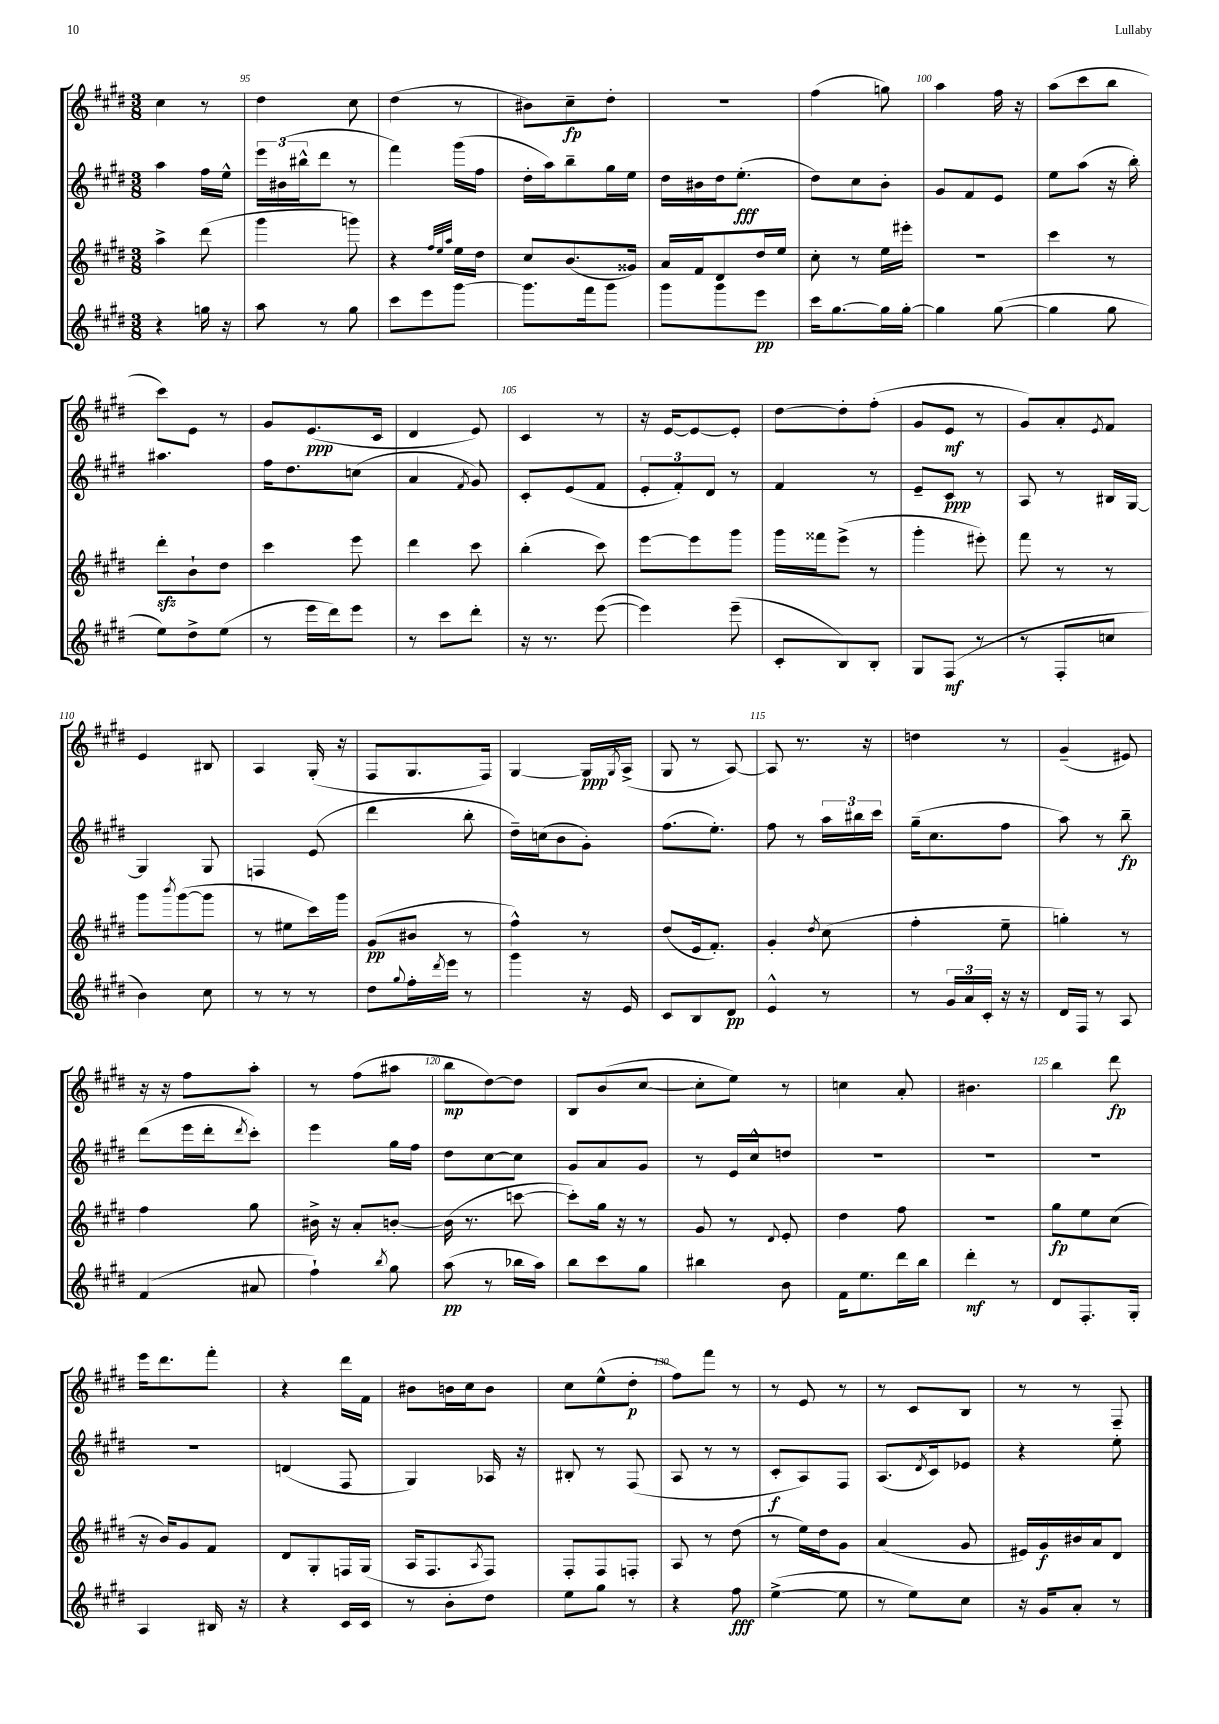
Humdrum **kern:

**kern	**dynam	**kern	**dynam	**kern	**dynam	**kern	**dynam
*part4	*part4	*part3	*part3	*part2	*part2	*part1	*part1
*staff4	*staff4	*staff3	*staff3	*staff2	*staff2	*staff1	*staff1
*clefG2	*	*clefG2	*	*clefG2	*	*clefG2	*
*k[f#c#g#d#]	*	*k[f#c#g#d#]	*	*k[f#c#g#d#]	*	*k[f#c#g#d#]	*
*M3/8	*	*M3/8	*	*M3/8	*	*M3/8	*
=94	=94	=94	=94	=94	=94	=94	=94
4r	.	4aa^\	.	4aa\	.	4cc#\	.
16ggn\	.	(8ddd#\	.	16ff#\LL	.	8r	.
16r	.	.	.	16ee^^\JJ	.	.	.
=95	=95	=95	=95	=95	=95	=95	=95
8aa\	.	4ggg#\	.	24eee\LL	.	4dd#\	.
.	.	.	.	(24b#X\	.	.	.
.	.	.	.	24bb#X^^\J	.	.	.
8r	.	.	.	8ddd#\J	.	.	.
8gg#\	.	8gggn\)	.	8r	.	8cc#\	.
=96	=96	=96	=96	=96	=96	=96	=96
8ccc#\L	.	4r	.	4fff#\)	.	(4dd#\	.
8eee\	.	.	.	.	.	.	.
.	.	32qqff#/LLL	.	.	.	.	.
.	.	32qqee/	.	.	.	.	.
.	.	32qqaa/JJJ	.	.	.	.	.
[8ggg#\J	.	16ee\LL	.	(16ggg#\LL	.	8r	.
.	.	16dd#\JJ	.	16ff#\JJ	.	.	.
=97	=97	=97	=97	=97	=97	=97	=97
8.ggg#\L]	.	8cc#/L	.	16dd#'\LL	.	8b#X\L)	.
.	.	.	.	16aa\J)	.	.	.
.	.	(8.b/	.	8bb~\	.	8cc#~\	fp
16fff#\k	.	.	.	.	.	.	.
8ggg#\J	.	.	.	16gg#\L	.	8dd#'\J	.
.	.	16g##X/Jk)	.	16ee\JJ	.	.	.
=98	=98	=98	=98	=98	=98	=98	=98
8ggg#\L	.	16a/LL	.	16dd#\LL	.	4.r	.
.	.	16f#/J	.	16b#X\	.	.	.
8ggg#\	.	8d#/	.	16dd#\J	.	.	.
.	.	.	.	(8.ee'\J	fff	.	.
8eee\J	pp	16dd#/L	.	.	.	.	.
.	.	16ee/JJ	.	.	.	.	.
=99	=99	=99	=99	=99	=99	=99	=99
16ccc#\KL	.	8cc#'\	.	8dd#\L)	.	(4ff#\	.
[8.gg#\	.	.	.	.	.	.	.
.	.	8r	.	8cc#\	.	.	.
16gg#\L]	.	16ee\LL	.	8b'\J	.	8ggn\)	.
[16gg#'\JJ	.	16eee#X'\JJ	.	.	.	.	.
=100	=100	=100	=100	=100	=100	=100	=100
4gg#\]	.	4.r	.	8g#/L	.	4aa\	.
.	.	.	.	8f#/	.	.	.
([8gg#\	.	.	.	8e/J	.	16ff#\	.
.	.	.	.	.	.	16r	.
=101	=101	=101	=101	=101	=101	=101	=101
4gg#\]	.	4ccc#\	.	8ee\L	.	(8aa\L	.
.	.	.	.	(8aa\J	.	8ccc#\	.
8gg#\	.	8r	.	16r	.	8bb\J	.
.	.	.	.	16bb'\)	.	.	.
!!LO:LB:g=z
=102	=102	=102	=102	=102	=102	=102	=102
8ee\L)	.	8ddd#zz'\L	.	4.aa#X\	.	8ccc#\L)	.
8dd#^\	.	8b`\	.	.	.	8e\J	.
(8ee\J	.	8dd#\J	.	.	.	8r	.
=103	=103	=103	=103	=103	=103	=103	=103
8r	.	4ccc#\	.	16ff#\KL	.	8g#/L	.
.	.	.	.	8.dd#\	.	.	.
16eee\LL	.	.	.	.	.	(8.e/	ppp
16ddd#\J)	.	.	.	.	.	.	.
8eee\J	.	8eee\	.	(8ccn\J	.	.	.
.	.	.	.	.	.	16c#/Jk	.
=104	=104	=104	=104	=104	=104	=104	=104
8r	.	4ddd#\	.	4a/	.	4d#/	.
8ccc#\L	.	.	.	.	.	.	.
.	.	.	.	8qf#/	.	.	.
8ddd#'\J	.	8ccc#\	.	8g#/)	.	8e/)	.
=105	=105	=105	=105	=105	=105	=105	=105
16r	.	(4bb'\	.	8c#'/L	.	4c#/	.
8.r	.	.	.	.	.	.	.
.	.	.	.	(8e/	.	.	.
([8eee\	.	8ccc#\)	.	8f#/J	.	8r	.
=106	=106	=106	=106	=106	=106	=106	=106
4eee\])	.	[8eee\L	.	12e'/L	.	16r	.
.	.	.	.	.	.	[16e/KL	.
.	.	.	.	12f#'/)	.	.	.
.	.	8eee\]	.	.	.	8e/_	.
.	.	.	.	12d#/J	.	.	.
(8eee~\	.	8ggg#\J	.	8r	.	8e'/J]	.
=107	=107	=107	=107	=107	=107	=107	=107
8c#'/L	.	16ggg#\LL	.	4f#/	.	[8dd#\L	.
.	.	16fff##X\J	.	.	.	.	.
8B/)	.	(8eee^\J	.	.	.	8dd#'\]	.
8B'/J	.	8r	.	8r	.	(8ff#'\J	.
=108	=108	=108	=108	=108	=108	=108	=108
8G#/L	.	4ggg#'\	.	8e~/L	.	8g#/L	.
(8F#/J	mf	.	.	8c#/J	ppp	8e/J	mf
8r	.	8eee#X'\)	.	8r	.	8r	.
=109	=109	=109	=109	=109	=109	=109	=109
8r	.	8fff#\	.	8A/	.	8g#/L)	.
8F#'/L	.	8r	.	8r	.	8a'/	.
.	.	.	.	.	.	8qe/	.
8ccn/J	.	8r	.	16B#X/LL	.	8f#/J	.
.	.	.	.	[16G#/JJ	.	.	.
!!LO:LB:g=z
=110	=110	=110	=110	=110	=110	=110	=110
4b\)	.	8ggg#\L	.	4G#/]	.	4e/	.
.	.	8qbbb/	.	.	.	.	.
.	.	([8ggg#\	.	.	.	.	.
8cc#\	.	8ggg#\J]	.	8G#/	.	8B#X/	.
=111	=111	=111	=111	=111	=111	=111	=111
8r	.	8r	.	4Fn/	.	4A/	.
8r	.	8ee#X\L	.	.	.	.	.
8r	.	16ccc#\L)	.	(8e/	.	(16G#'/	.
.	.	16ggg#\JJ	.	.	.	16r	.
=112	=112	=112	=112	=112	=112	=112	=112
8dd#\L	.	(8g#/L	pp	4ddd#\	.	8F#/L	.
8qqgg#/	.	.	.	.	.	.	.
16ff#'\L	.	8b#X/J	.	.	.	8.G#/	.
8qddd#/	.	.	.	.	.	.	.
16eee\JJ	.	.	.	.	.	.	.
8r	.	8r	.	8bb'\	.	.	.
.	.	.	.	.	.	16F#/Jk)	.
=113	=113	=113	=113	=113	=113	=113	=113
4ggg#\	.	4ff#^^\)	.	16dd#~\LL)	.	[4G#/	.
.	.	.	.	(16ccn\J	.	.	.
.	.	.	.	8b\	.	.	.
16r	.	8r	.	8g#'\J)	.	16G#/LL]	ppp
.	.	.	.	.	.	8qG#/	.
16e/	.	.	.	.	.	(16A^/JJ	.
=114	=114	=114	=114	=114	=114	=114	=114
8c#/L	.	(8dd#/L	.	(8.ff#\L	.	8G#/	.
8B/	.	16e/k	.	.	.	8r	.
.	.	8.f#'/J)	.	8.ee'\J)	.	.	.
8d#/J	pp	.	.	.	.	[8A/)	.
=115	=115	=115	=115	=115	=115	=115	=115
4e^^/	.	4g#'/	.	8ff#\	.	8A/]	.
.	.	.	.	8r	.	8.r	.
.	.	8qdd#/	.	.	.	.	.
8r	.	(8cc#\	.	24aa\LL	.	.	.
.	.	.	.	24bb#X\	.	.	.
.	.	.	.	.	.	16r	.
.	.	.	.	24ccc#\JJ	.	.	.
=116	=116	=116	=116	=116	=116	=116	=116
8r	.	4ff#'\	.	(16gg#~\KL	.	4ddn\	.
.	.	.	.	8.cc#\	.	.	.
24g#/LL	.	.	.	.	.	.	.
24a/	.	.	.	.	.	.	.
24c#'/JJ	.	.	.	.	.	.	.
16r	.	8ee~\	.	8ff#\J	.	8r	.
16r	.	.	.	.	.	.	.
=117	=117	=117	=117	=117	=117	=117	=117
16d#/LL	.	4ggn'\)	.	8aa\)	.	(4g#~/	.
16F#/JJ	.	.	.	.	.	.	.
8r	.	.	.	8r	.	.	.
8A/	.	8r	.	8bb~\	fp	8e#X/)	.
!!LO:LB:g=z
=118	=118	=118	=118	=118	=118	=118	=118
(4f#/	.	4ff#\	.	(8ddd#\L	.	16r	.
.	.	.	.	.	.	16r	.
.	.	.	.	16eee\L	.	8ff#\L	.
.	.	.	.	16ddd#'\J	.	.	.
.	.	.	.	8qddd#/	.	.	.
8a#X/	.	8gg#\	.	8ccc#'\J)	.	8aa'\J	.
=119	=119	=119	=119	=119	=119	=119	=119
4ff#`\)	.	16b#X^\	.	4eee\	.	8r	.
.	.	16r	.	.	.	.	.
.	.	8a'/L	.	.	.	(8ff#\L	.
8qbb/	.	.	.	.	.	.	.
8gg#\	.	[8bn'/J	.	16gg#\LL	.	8aa#X\J	.
.	.	.	.	16ff#\JJ	.	.	.
=120	=120	=120	=120	=120	=120	=120	=120
(8aa\	pp	(16b\]	.	8dd#\L	.	8bb\L	mp
.	.	8.r	.	.	.	.	.
8r	.	.	.	[8cc#\	.	[8dd#\)	.
16bb-X\LL	.	[8cccn\	.	8cc#\J]	.	8dd#\J]	.
16aa\JJ)	.	.	.	.	.	.	.
=121	=121	=121	=121	=121	=121	=121	=121
8bb\L	.	8ccc'\L])	.	8g#/L	.	8B/L	.
8ccc#\	.	16gg#\Jk	.	8a/	.	(8b/	.
.	.	16r	.	.	.	.	.
8gg#\J	.	8r	.	8g#/J	.	[8cc#/J	.
=122	=122	=122	=122	=122	=122	=122	=122
4bb#X\	.	8g#/	.	8r	.	8cc#'\L]	.
.	.	8r	.	16e/LL	.	8ee\J)	.
.	.	.	.	16cc#^^/J	.	.	.
.	.	8qqd#/	.	.	.	.	.
8b\	.	8e'/	.	8ddn/J	.	8r	.
=123	=123	=123	=123	=123	=123	=123	=123
16f#\KL	.	4dd#\	.	4.r	.	4ccn\	.
8.ee\	.	.	.	.	.	.	.
16ddd#\L	.	8ff#\	.	.	.	8a'/	.
16bb\JJ	.	.	.	.	.	.	.
=124	=124	=124	=124	=124	=124	=124	=124
4ddd#'\	mf	4.r	.	4.r	.	4.b#X\	.
8r	.	.	.	.	.	.	.
=125	=125	=125	=125	=125	=125	=125	=125
8d#/L	.	8gg#\L	fp	4.r	.	4bb\	.
8.F#'/	.	8ee\	.	.	.	.	.
.	.	(8cc#\J	.	.	.	8ddd#\	fp
16G#'/Jk	.	.	.	.	.	.	.
!!LO:LB:g=z
=126	=126	=126	=126	=126	=126	=126	=126
4A/	.	16r	.	4.r	.	16eee\KL	.
.	.	16b/KL)	.	.	.	8.ddd#\	.
.	.	8g#/	.	.	.	.	.
16B#X/	.	8f#/J	.	.	.	8fff#'\J	.
16r	.	.	.	.	.	.	.
=127	=127	=127	=127	=127	=127	=127	=127
4r	.	8d#/L	.	(4dn/	.	4r	.
.	.	8G#'/	.	.	.	.	.
16c#/LL	.	16Fn/L	.	8F#/	.	16ddd#\LL	.
16c#/JJ	.	(16G#/JJ	.	.	.	16f#\JJ	.
=128	=128	=128	=128	=128	=128	=128	=128
8r	.	16A/KL	.	4G#/)	.	8b#X\L	.
.	.	8.F#/	.	.	.	.	.
8b'\L	.	.	.	.	.	16bn\L	.
.	.	.	.	.	.	16cc#\J	.
.	.	8qA/	.	.	.	.	.
8dd#\J	.	8F#/J)	.	16A-X/	.	8b\J	.
.	.	.	.	16r	.	.	.
=129	=129	=129	=129	=129	=129	=129	=129
8ee\L	.	8F#'/L	.	8B#X'/	.	8cc#\L	.
8gg#\J	.	8F#/	.	8r	.	(8ee^^\	.
8r	.	8Fn'/J	.	(8F#/	.	8dd#'\J	p
=130	=130	=130	=130	=130	=130	=130	=130
4r	.	8A/	.	8A/	.	8ff#\L)	.
.	.	8r	.	8r	.	8fff#\J	.
8ff#\	fff	(8dd#\	.	8r	.	8r	.
=131	=131	=131	=131	=131	=131	=131	=131
([4ee^\	.	8r	.	8c#'/L	f	8r	.
.	.	16ee\LL)	.	8A/)	.	8e/	.
.	.	16dd#\J	.	.	.	.	.
8ee\]	.	8g#\J	.	8F#/J	.	8r	.
=132	=132	=132	=132	=132	=132	=132	=132
8r	.	(4a/	.	(8.A/L	.	8r	.
8ee\L)	.	.	.	.	.	8c#/L	.
.	.	.	.	8qd#/	.	.	.
.	.	.	.	16c#/k)	.	.	.
8cc#\J	.	8g#/	.	8e-X/J	.	8B/J	.
=133	=133	=133	=133	=133	=133	=133	=133
16r	.	16e#X/LL)	.	4r	.	8r	.
16g#/KL	.	16g#/	f	.	.	.	.
8a'/J	.	16b#X/	.	.	.	8r	.
.	.	16a/J	.	.	.	.	.
8r	.	8d#/J	.	8ee'\	.	8F#~/	.
==	==	==	==	==	==	==	==
*-	*-	*-	*-	*-	*-	*-	*-
